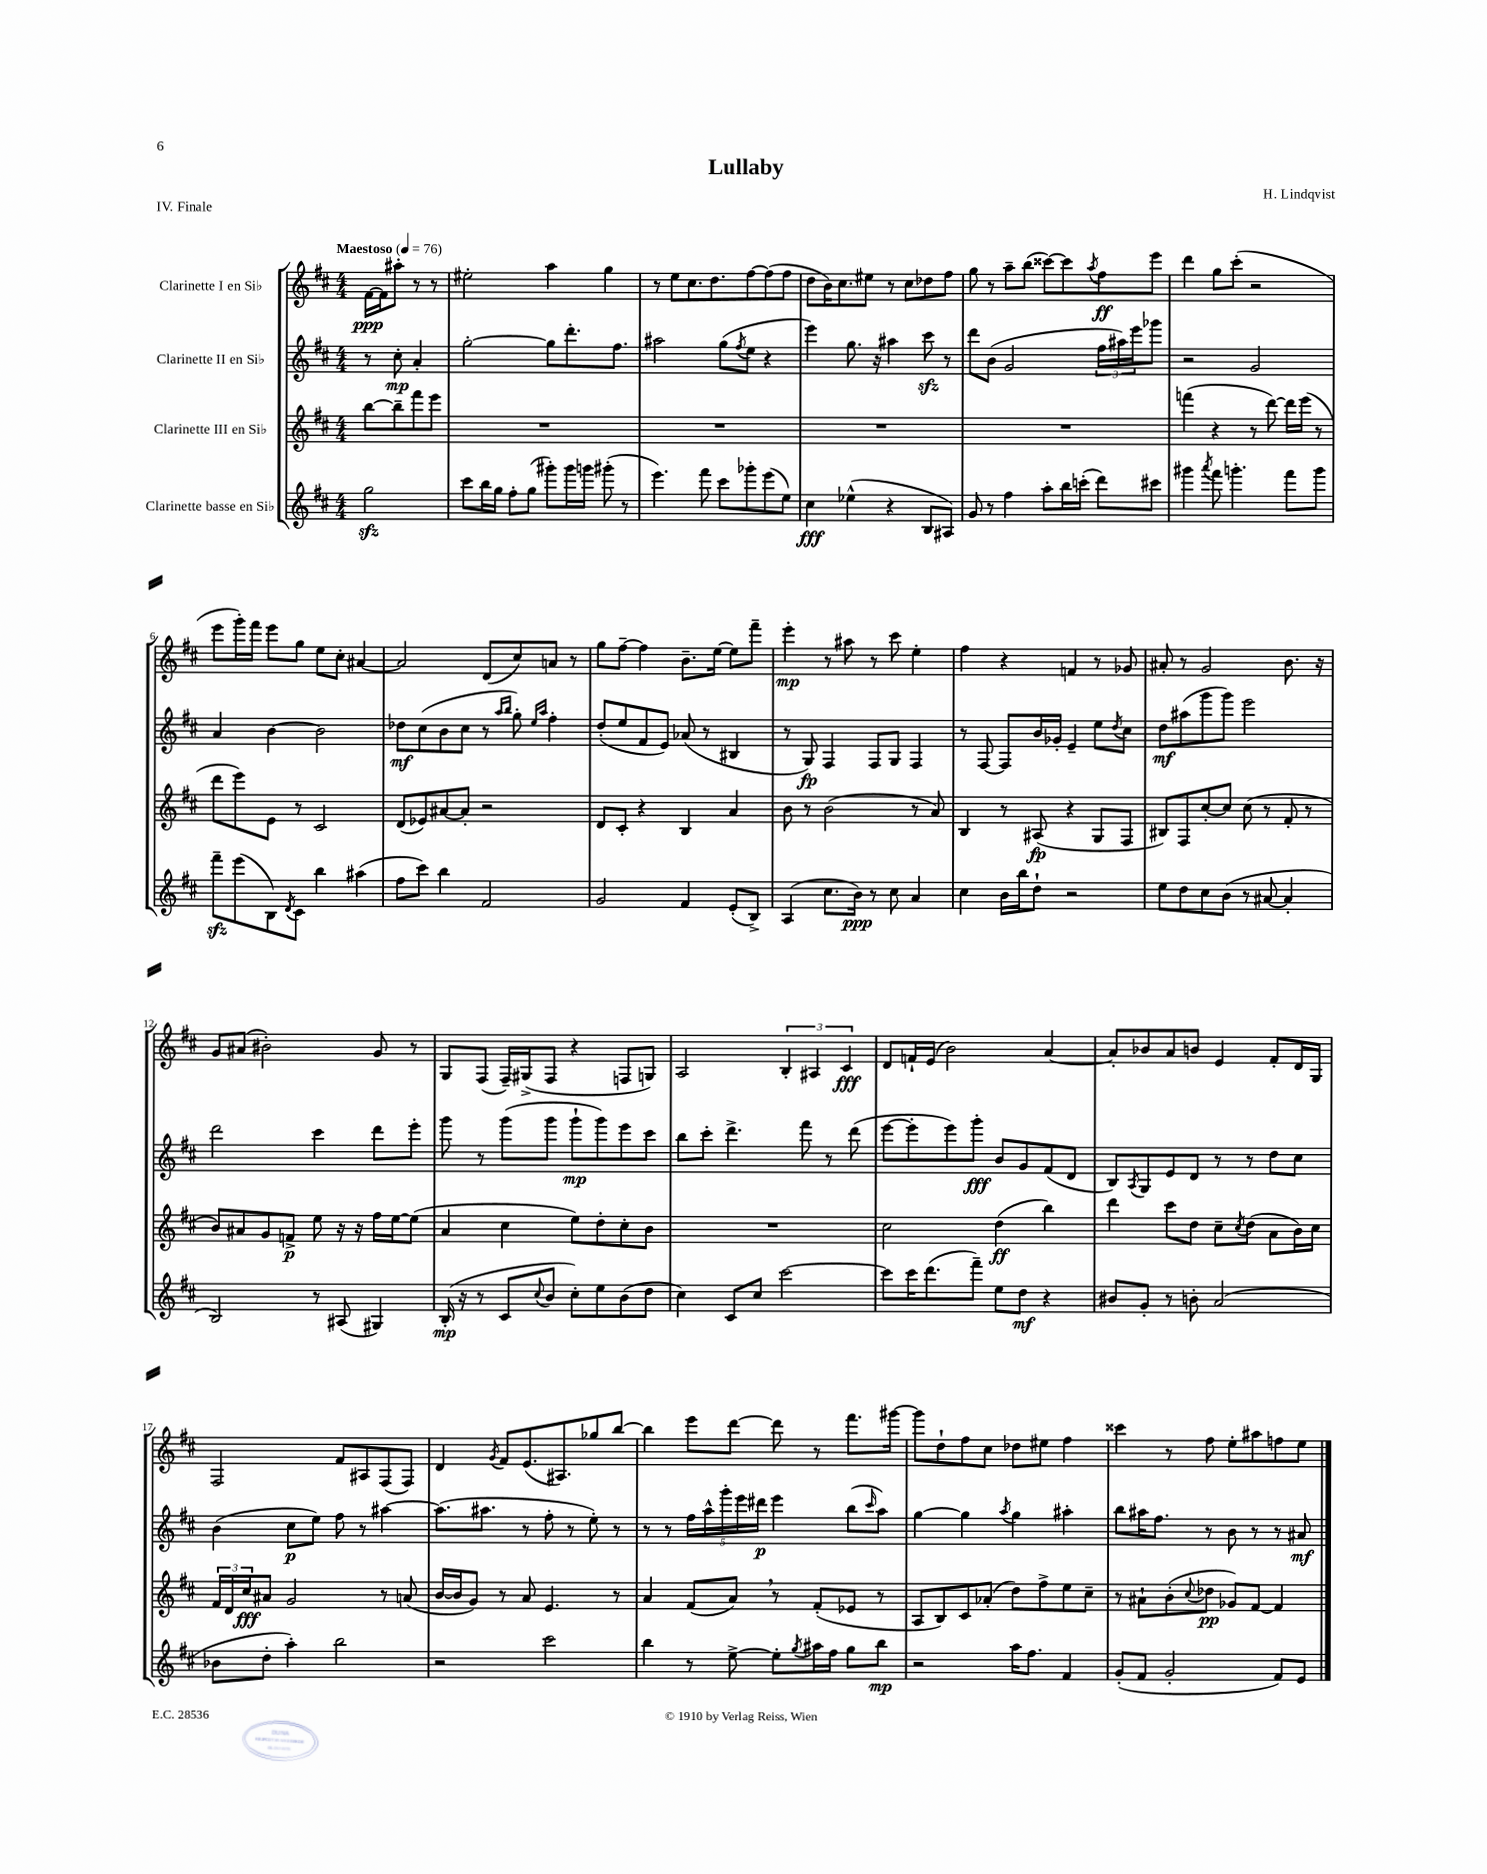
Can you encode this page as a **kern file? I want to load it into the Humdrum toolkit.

**kern	**kern	**kern	**kern
*staff4	*staff3	*staff2	*staff1
*clefG2	*clefG2	*clefG2	*clefG2
*k[f#c#]	*k[f#c#]	*k[f#c#]	*k[f#c#]
*M4/4	*M4/4	*M4/4	*M4/4
*MM76	*MM76	*MM76	*MM76
2gg\	[8bb\L	8r	[16f#\LL
.	.	.	16f#\]J
.	8bb~\]	8cc#'\	8aa#'\J
.	8fff#\	4a'/	8r
.	8eee\J	.	8r
=	=	=	=
8ccc#\L	1r	[2gg'\	2ee#'\
16bb\L	.	.	.
16gg\JJ	.	.	.
8ff#'\L	.	.	.
(8gg\J	.	.	.
8ggg#'\L)	.	8gg\]L	4aa\
16ggg#\L	.	8.ddd'\	.
16ggg\JJ	.	.	.
(8ggg#'\	.	.	4gg\
.	.	8.ff#\J	.
8r	.	.	.
=	=	=	=
4.eee\)	1r	2aa#\	8r
.	.	.	8ee\L
.	.	.	8.cc#\
8fff#\	.	.	.
.	.	.	8.dd\
8ccc#\L	.	(8gg\L	.
.	.	8qff#/	.
8ggg-'\	.	8ee\J	[8ff#\
(8eee\	.	4r	(8ff#\]
8ee\J)	.	.	8ff#\J
=	=	=	=
4cc#\	1r	4eee\)	8dd\L
.	.	.	16b\K)
.	.	.	8.cc#\
(4ee-^^\	.	8.gg\	.
.	.	.	8ee#\J
.	.	16r	.
4r	.	4aa#\	8r
.	.	.	8cc#\L
8B/L	.	8ccc#\	8dd-\
8A#/J)	.	8r	8ff#\J
=	=	=	=
8g/	1r	8ddd\L	8gg\
8r	.	(8b\J	8r
4ff#\	.	2g/	8aa~\L
.	.	.	(8bb\J
8aa'\L	.	.	[8ccc##\L)
16bb\L	.	.	8ccc##\]
(16ccc'\JJ	.	.	.
.	.	.	8qaa/
8ddd\L)	.	24ff#\LL	8ff#\
.	.	24aa#\)	.
.	.	24eee\J	.
8ccc#\J	.	8ggg-\J	8eee\J
=	=	=	=
4ggg#\	(4fff\	2r	4ddd\
8qaaa/	.	.	.
8fff#\	4r	.	8gg\L
4.ggg'\	.	.	(8ccc#'\J
.	8r	2g/	2r
.	[8ddd\)	.	.
8fff#\L	16ddd\]LL	.	.
.	(16eee\JJ	.	.
8ggg\J	8r	.	.
=	=	=	=
8fff#~\L	8ddd\L	4a/	8eee\L
(8eee\	8eee\)	.	16ggg'\L)
.	.	.	16fff#\JJ
8B\)	8e\J	[4b\	8eee\L
8qd/	.	.	.
8c#\J	8r	.	8gg\J
4bb\	2c#/	2b\]	8ee\L
.	.	.	8cc#'\J
(4aa#\	.	.	[4a#/
=	=	=	=
8ff#\L	(8d/L	8dd-\L	2a#/]
8ccc#\J)	8e-/)	(8cc#\	.
4bb\	[8a#/	8b\	.
.	8a#'/]J	8cc#\J	.
2f#/	2r	8r	(8d/L
.	.	16qqaa/LL	.
.	.	16qqbb/JJ	.
.	.	8gg'\)	8cc#/)
.	.	16qqee/LL	.
.	.	16qqaa/JJ	.
.	.	4ff#'\	8a/J
.	.	.	8r
=	=	=	=
2g/	8d/L	(8dd'/L	8gg\L
.	8c#'/J	8ee/	[8ff#~\J
.	4r	8f#/	4ff#\]
.	.	8e/J)	.
4f#/	4B/	(8a-/	8.b~\L
.	.	8r	.
.	.	.	[16ee\Jk
(8e'/L	4a/	4B#/	8ee\]L
8B^/J)	.	.	8fff#~\J
=	=	=	=
(4A/	8b\	8r	4eee'\
.	8r	8G/)	.
8.cc#\L	(2b\	4F#/	8r
.	.	.	8aa#\
16b\Jk)	.	.	.
8r	.	8F#/L	8r
8cc#\	.	8G/J	8ccc#\
4a/	8r	4F#/	4ee'\
.	8a/)	.	.
=	=	=	=
4cc#\	4B/	8r	4ff#\
.	.	[8F#/	.
16b\LL	8r	8F#/]L	4r
16bb\J	.	.	.
8dd`\J	(8A#/	16b/L	.
.	.	16g-'/JJ	.
2r	4r	4e~/	4f/
.	8G/L	8ee\L	8r
.	.	8qdd/	.
.	8F#/J	8cc#\J	8g-/
=	=	=	=
8ee\L	8B#/L)	8dd\L	8a#'/
8dd\	8F#/	(8aa#\	8r
8cc#\	[8cc#'/	8ggg\	2g/
(8b\J	8cc#/]J	8ggg\J)	.
8r	(8cc#\	2eee\	.
[8a#/	8r	.	.
4a#'/]	8f#'/	.	8.b\
.	8r	.	.
.	.	.	16r
=	=	=	=
2B/)	8b/L)	2ddd\	8g/L
.	8a#/	.	(8a#/J
.	8g/	.	2b#'\)
.	8f^/J	.	.
8r	8ee\	4ccc#\	.
(8A#/	16r	.	.
.	16r	.	.
4G#/)	16ff#\LL	8ddd\L	8g/
.	[16ee\J	.	.
.	(8ee\]J	8eee'\J	8r
=	=	=	=
(16B'/	4a/	8ggg\	8G/L
16r	.	.	.
8r	.	8r	(8F#/J
8c#/L	4cc#\	(8ggg\L	16F#~/LL)
.	.	.	(16G#^/J
8qqcc#/	.	.	.
8b/J	.	8ggg\J	8F#/J
8cc#'\L)	8ee\L)	8ggg`\L	4r
8ee\	8dd'\	8ggg\)	.
(8b\	8cc#'\	8eee\	8F/L
8dd\J	8b\J	8ccc#\J	8G/J)
=	=	=	=
4cc#\)	1r	8bb\L	2A/
.	.	8ccc#'\J	.
8c#/L	.	4.ddd^\	.
8cc#/J	.	.	.
[2ccc#\	.	.	6B'/
.	.	8fff#\	.
.	.	.	6A#/
.	.	8r	.
.	.	.	6c#/
.	.	(8ddd\	.
=	=	=	=
8ccc#\]L	2cc#\	[8eee\L	8d/L
16ccc#\K	.	8eee'\]	16f`/L
(8.ddd\	.	.	(16e/JJ
.	.	8eee\)	2b\)
8fff#~\J)	.	8ggg'\J	.
8ee\L	(4dd\	8b/L	.
8dd\J	.	8g/	.
4r	4bb\)	(8f#/	[4a/
.	.	8d/J	.
=	=	=	=
8b#/L	4ddd\	8B/L)	8a'/]L
.	.	8qA/	.
8g'/J	.	8G/	8b-/
8r	8ccc#\L	8e/	8a/
8b'\	8dd\J	8d/J	8b/J
(2a/	8cc#~\L	8r	4e/
.	8qcc#/	.	.
.	(8dd\J	8r	.
.	8a\L	8dd\L	8f#'/L
.	16b\L)	8cc#\J	16d/L
.	16cc#\JJ	.	16G/JJ
=	=	=	=
8b-\L	24f#/LL	(4b\	2F#/
.	24d/	.	.
.	24cc#/J	.	.
8dd'\J	8a#/J	.	.
4aa'\)	2g/	8cc#\L	.
.	.	8ee\J)	.
2bb\	.	8ff#\	8f#/L
.	.	8r	8A#/
.	8r	[4aa#\	(8F#/
.	(8a/	.	8F#/J)
=	=	=	=
2r	[16b/LL	(8.aa#\]L	4d/
.	16b/]J	.	.
.	8g/J)	.	.
.	.	8.aa#\J	.
.	.	.	8qg/
.	8r	.	8f#/L
.	8a/	8r	(8.e/
2ccc#\	4.e/	8ff#'\	.
.	.	.	8.A#/)
.	.	8r	.
.	.	8ee'\)	8gg-/
.	8r	8r	[8bb/J
=	=	=	=
4bb\	4a/	8r	4bb\]
.	.	8r	.
8r	(8f#/L	20ff#\LL	8eee\L
.	.	20aa^^\	.
.	.	20ggg'\	.
[8ee^\	8a/J)	.	[8ddd\J
.	.	20eee\	.
.	.	20ddd#\JJ	.
8ee'\]L	8r	4eee\	8ddd\]
8qgg/	.	.	.
16aa#\L	(8f#'/L	.	8r
16ff#\JJ	.	.	.
8gg\L	8e-/J	(8bb\L	8.fff#\L
.	.	16qqccc#/	.
8bb\J	8r	8aa\J)	.
.	.	.	[16ggg#\Jk
=	=	=	=
2r	8A/L	[4gg\	8ggg#\]L
.	8B/)	.	8dd`\
.	8c#/	4gg\]	8ff#\
.	(8a-'/J	.	8cc#\J
.	.	8qaa/	.
16aa\LK	8dd\L)	4gg\	8dd-\L
8.ff#\J	.	.	.
.	8ff#^\	.	8ee#\J
4f#/	8ee\	4aa#'\	4ff#\
.	8cc#~\J	.	.
=	=	=	=
(8g'/L	8r	8bb\L	4ccc##\
8f#/J	8a#`\L	16aa#\K	.
.	.	8.ff#\J	.
2g'/	(8b'\	.	8r
.	8qqcc#/	.	.
.	8dd-\J	8r	8ff#\
.	8g-/L)	8b\	8ee'\L
.	[8f#/J	8r	8aa#\
8f#/L)	4f#/]	8r	8ff\
8e/J	.	8a#/	8ee\J
==	==	==	==
*-	*-	*-	*-
